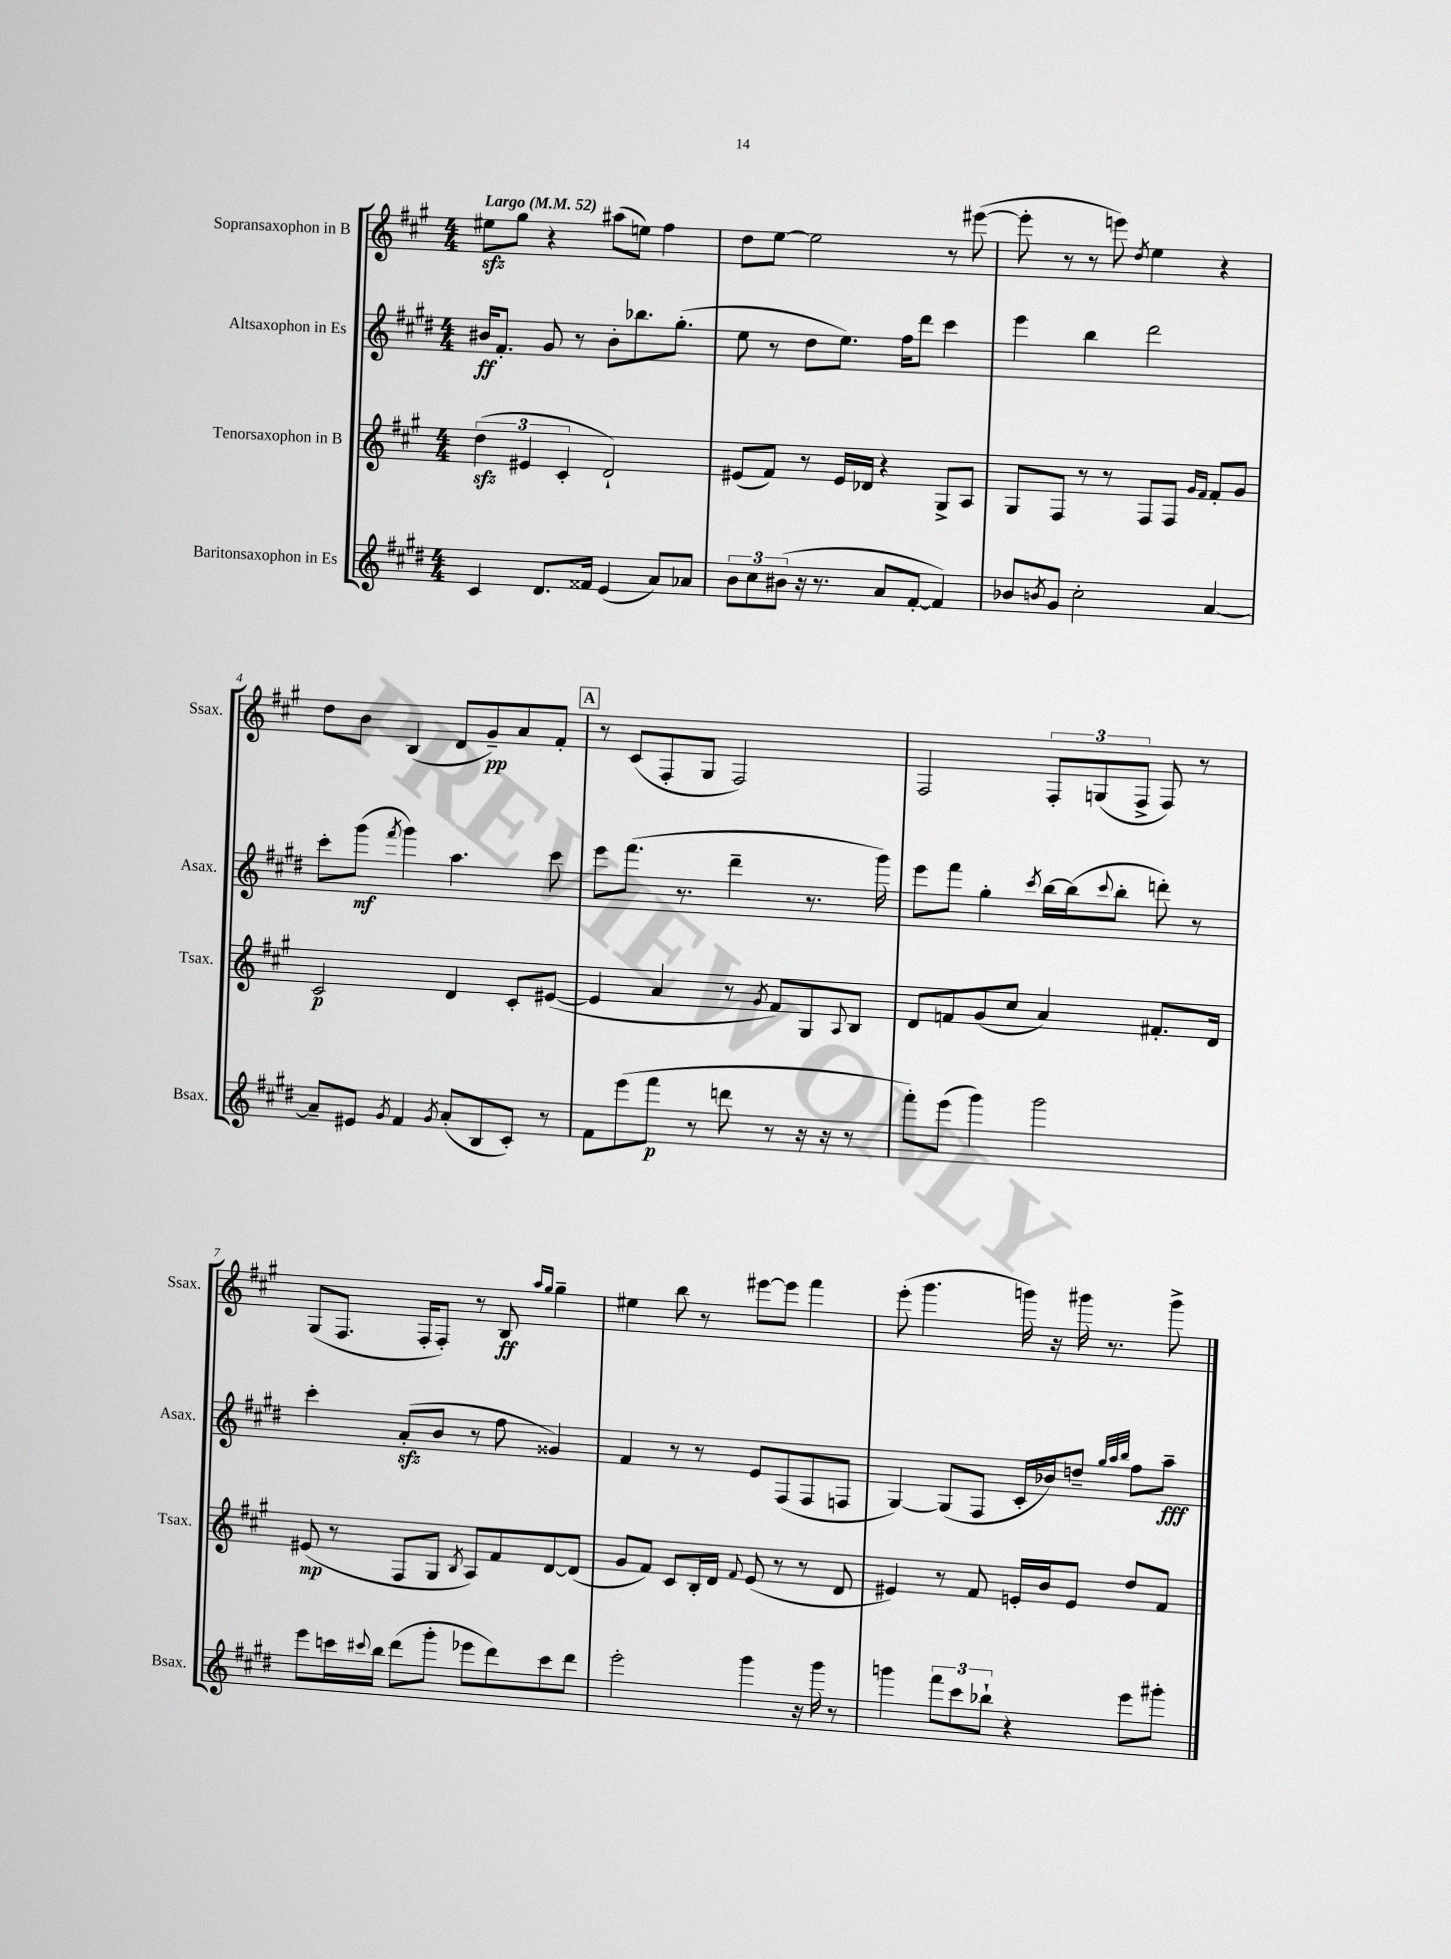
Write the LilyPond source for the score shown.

<<
\new StaffGroup <<
\new Staff = "s0" \with { instrumentName = "Sopransaxophon in B" shortInstrumentName = "Ssax." } {
    \clef treble \key a \major \numericTimeSignature \time 4/4 \tempo "Largo" 4 = 52
    eis''8\sfz gis''8 r4 ais''8( e''8) fis''4 |
    d''8 e''8~ e''2 r8 eis'''8~( |
    eis'''8-. r8 r8 e'''8) \acciaccatura { d''8 } e''4 r4 |
    d''8 b'8 b4( d'8 gis'8--\pp) a'8 fis'8-. |
    \mark \markup { \box "A" } r8 cis'8( fis8-. gis8 fis2) |
    fis2 \tuplet 3/2 { fis8-. g8( fis8-> } fis8) r8 |
    gis8( fis8. fis16-. fis8-.) r8 b8\ff \grace { a''16 gis''16 } gis''4-- |
    eis''4 b''8 r8 eis'''8~ eis'''8 fis'''4 |
    e'''8-.( gis'''4. g'''16) r16 gis'''16 r8. gis'''8-> \bar "|." |
}
\new Staff = "s1" \with { instrumentName = "Altsaxophon in Es" shortInstrumentName = "Asax." } {
    \clef treble \key e \major \numericTimeSignature \time 4/4
    bis'16\ff fis'8.-. gis'8 r8 bis'8-. bes''8. gis''8.-.( |
    e''8 r8 dis''8 e''8.) fis''16 dis'''8 cis'''4 |
    e'''4 b''4 dis'''2 |
    cis'''8-. gis'''8\mf( \acciaccatura { fis'''8 } gis'''4) a''4. cis'''8 |
    \mark \markup { \box "A" } e'''8 fis'''8.( r8. dis'''4-- r8. gis'''16) |
    e'''8 fis'''8 gis''4-. \acciaccatura { cis'''8 } b''16~ b''16( \appoggiatura { cis'''8 } b''8-. d'''8-.) r8 |
    cis'''4-. a'8-.\sfz( b'8 r8 fis''8 gisis'4) |
    fis'4 r8 r8 e'8 fis8( fis8 f8 |
    gis4~) gis8( fis8 cis'16-. bes'16) d''8-- \grace { gis''32 a''32 b''32 } fis''8 a''8--\fff \bar "|." |
}
\new Staff = "s2" \with { instrumentName = "Tenorsaxophon in B" shortInstrumentName = "Tsax." } {
    \clef treble \key a \major \numericTimeSignature \time 4/4
    \tuplet 3/2 { d''4\sfz( eis'4 cis'4-. } d'2-!) |
    eis'8( fis'8) r8 eis'16 des'16 r4 gis8-> a8 |
    gis8 fis8 r8 r8 fis8 fis8 \grace { gis'16 fis'16 } fis'8-. gis'8 |
    cis'2\p d'4 cis'8-. eis'8~( |
    \mark \markup { \box "A" } eis'4 a'4 r8 \acciaccatura { gis'8 } fis'8) gis8 \appoggiatura { a8 } b8 |
    d'8 f'8 gis'8( cis''8 a'4) fis'8.-. d'16 |
    eis'8\mp( r8 fis8 gis8 \acciaccatura { b8 } a8) fis'8 d'8~ d'8( |
    gis'8 fis'8) cis'8 b16-. d'16 \appoggiatura { fis'8 } e'8( r8 r8 d'8 |
    eis'4) r8 fis'8 e'16-. b'16 e'8 d''8 fis'8 \bar "|." |
}
\new Staff = "s3" \with { instrumentName = "Baritonsaxophon in Es" shortInstrumentName = "Bsax." } {
    \clef treble \key e \major \numericTimeSignature \time 4/4
    cis'4 dis'8. fisis'16 e'4( a'8) aes'8 |
    \tuplet 3/2 { b'8 cis''8 bis'8( } r16 r8. a'8 fis'8~-. fis'4) |
    bes'8 \acciaccatura { b'8 } gis'8 cis''2-. a'4~ |
    a'8-- eis'8 \acciaccatura { gis'8 } fis'4 \acciaccatura { gis'8 } a'8-.( b8 cis'8-.) r8 |
    \mark \markup { \box "A" } fis'8 e'''8( fis'''8\p r8 d'''8 r8 r16 r16 r8 |
    fis'''8-.) e'''8( gis'''4) gis'''2 |
    e'''8 c'''16 \appoggiatura { cis'''8 } b''16 dis'''8( gis'''8-. ees'''8 dis'''8) cis'''8 dis'''8 |
    e'''2-. gis'''4 r16 gis'''16 r8 |
    g'''4 \tuplet 3/2 { fis'''8 cis'''8 bes''8-! } r4 e'''8 gis'''8-. \bar "|." |
}
>>
>>
